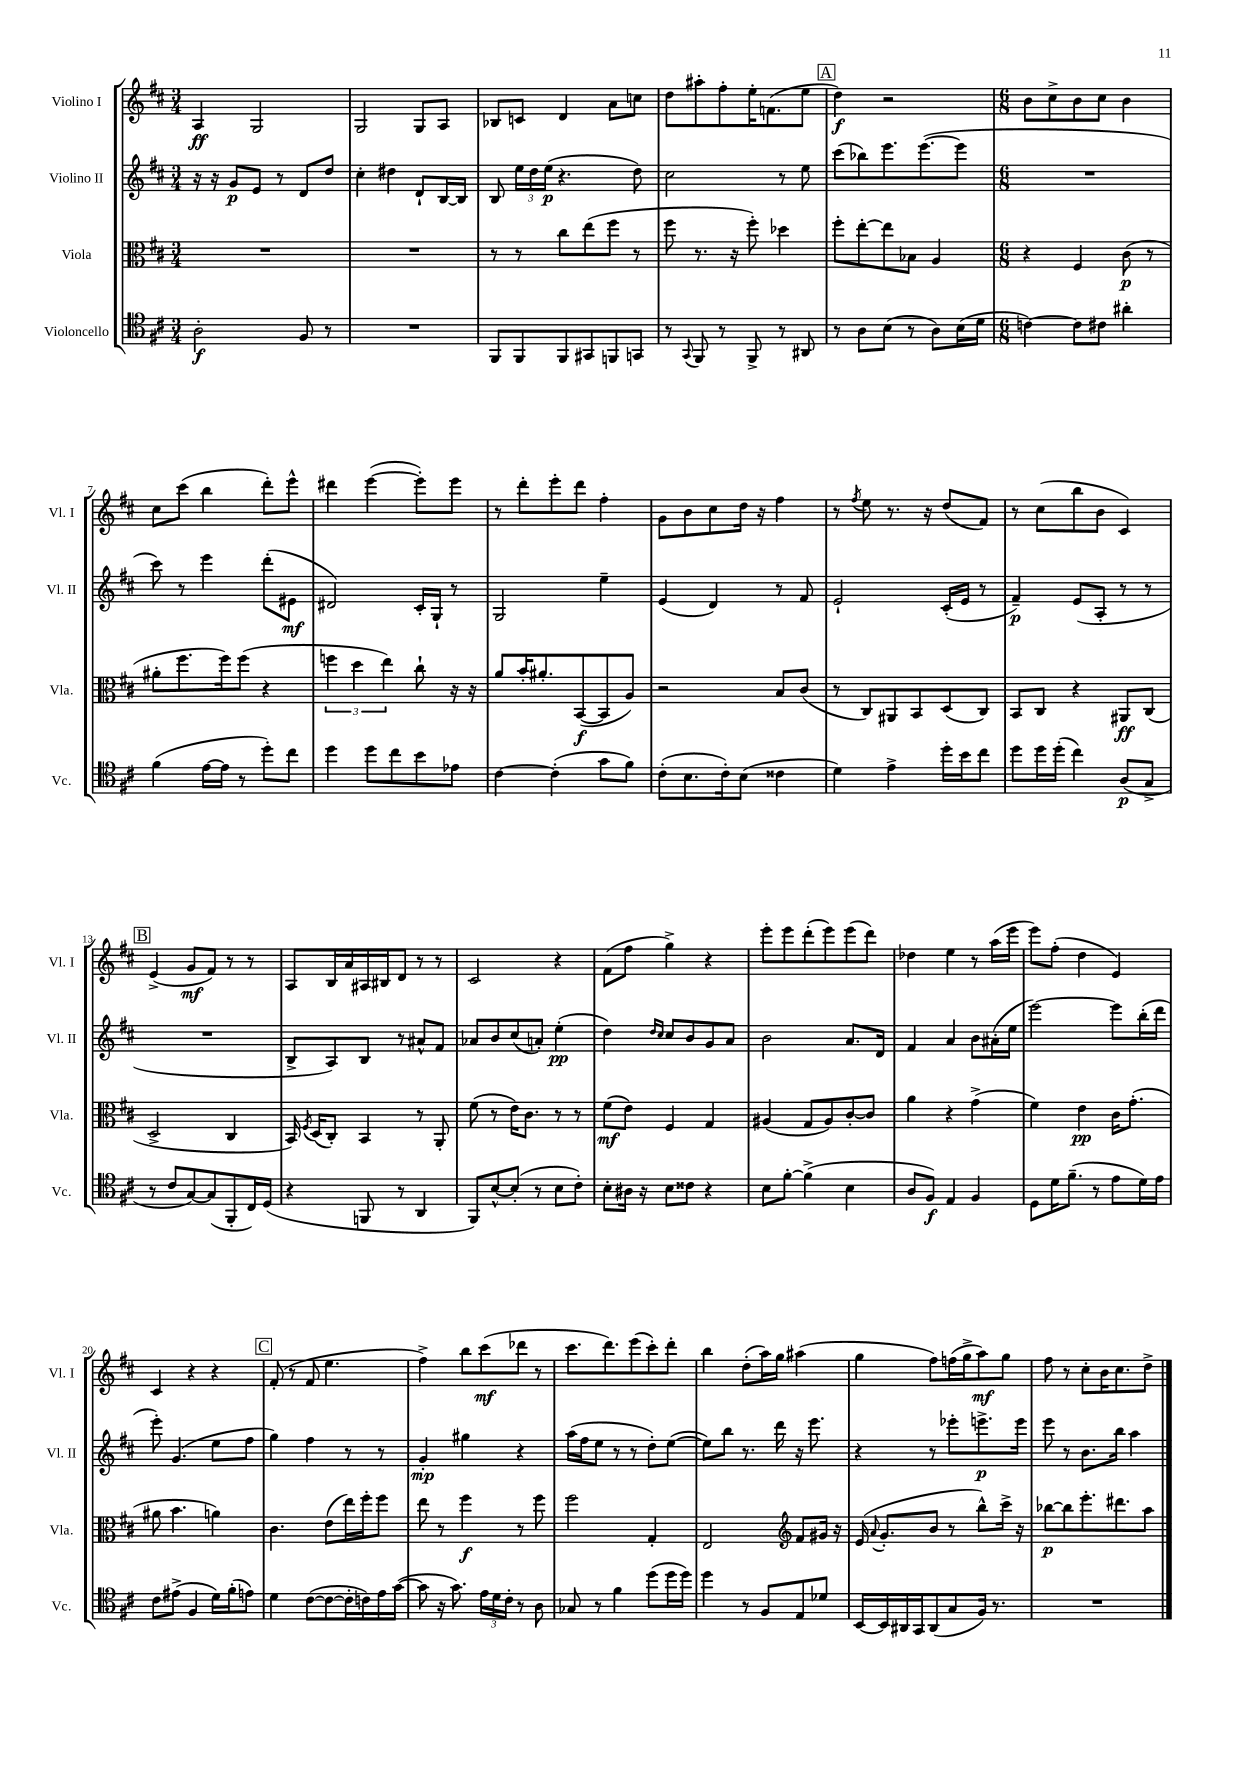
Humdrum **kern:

**kern	**kern	**kern	**kern
*staff4	*staff3	*staff2	*staff1
*clefC4	*clefC3	*clefG2	*clefG2
*k[f#c#]	*k[f#c#]	*k[f#c#]	*k[f#c#]
*M3/4	*M3/4	*M3/4	*M3/4
2A'\	2.r	16r	4A/
.	.	16r	.
.	.	8g/L	.
.	.	8e/J	2G/
.	.	8r	.
8F#/	.	8d/L	.
8r	.	8dd/J	.
=	=	=	=
2.r	2.r	4cc#'\	2G/
.	.	4dd#\	.
.	.	8d`/L	8G/L
.	.	[16B/L	8A/J
.	.	16B/]JJ	.
=	=	=	=
8FF#/L	8r	8B/	8B-/L
8FF#/	8r	24ee\LL	8c/J
.	.	24dd\	.
.	.	(24ee\JJ	.
8FF#/	8cc#\L	4.r	4d/
8GG#/	(8ee\	.	.
8FF/	8ff#\J	.	8a\L
8GG/J	8r	8dd\)	8cc\J
=	=	=	=
8r	8ff#\	2cc#\	8dd\L
8qqGG/	.	.	.
8FF#/	8.r	.	8aa#'\
8r	.	.	8ff#'\
.	16r	.	.
8FF#^/	8ff#'\)	.	16ee'\K
.	.	.	(8.f\
8r	4dd-\	8r	.
8AA#/	.	8ee\	8ee\J
=	=	=	=
8r	8ff#'\L	(8ccc#\L	4dd\)
8A\L	[8ee'\	8bb-\)	.
(8B\J	8ee\]	8.eee\	2r
8r	8B-\J	.	.
.	.	([8.eee\	.
8A\L)	4A/	.	.
(16B\L	.	8eee\]J	.
16d\JJ	.	.	.
=	=	=	=
*M6/8	*M6/8	*M6/8	*M6/8
[4c\)	4r	2.r	8b\L
.	.	.	8cc#^\
8c\]L	4F#/	.	8b\
8c#\J	.	.	8cc#\J
4a#'\	(8c#\	.	4b\
.	8r	.	.
=	=	=	=
(4f#\	8a#'\L	8ccc#\)	8cc#\L
.	8.ff#\	8r	(8ccc#\J
[16e\LL	.	4eee\	4bb\
16e\]JJ	16ff#\k)	.	.
8r	(8ff#\J	.	.
8dd'\L)	4r	(8ddd'\L	8ddd'\L)
8cc#\J	.	8e#\J	8eee^^\J
=	=	=	=
4dd\	6ff\	2d#/)	4ddd#\
.	6dd\	.	.
8dd\L	.	.	([4eee\
.	6ee\)	.	.
8cc#\	.	.	.
8b\	8cc#`\	16c#'/LL	8eee'\]L)
.	.	16G`/JJ	.
8e-\J	16r	8r	8eee\J
.	16r	.	.
=	=	=	=
[4c#\	8a/L	2G/	8r
.	16b'/K	.	8ddd'\L
.	8.a#'/	.	.
(4c#'\]	.	.	8eee'\
.	([8BB/	.	8ddd\J
8g\L	8BB/]	4ee~\	4ff#'\
8f#\J)	8A/J)	.	.
=	=	=	=
(8c#'\L	2r	(4e/	8g\L
8.B\	.	.	8b\
.	.	4d/)	8cc#\
16c#'\k)	.	.	.
(8B\J	.	.	16dd\Jk
.	.	.	16r
4c##\	8B/L	8r	4ff#\
.	(8c#/J	8f#/	.
=	=	=	=
4d\)	8r	2e`/	8r
.	.	.	8qff#/
.	8C#/L)	.	8ee\
4e^\	8AA#/	.	8.r
.	8BB/	.	.
.	.	.	16r
16dd'\LL	(8D/	(16c#'/LL	(8dd/L
16b\J	.	16e/JJ	.
8cc#\J	8C#/J)	8r	8f#/J)
=	=	=	=
8dd\L	8BB/L	4f#~/)	8r
16dd\L	8C#/J	.	(8cc#\L
(16dd'\JJ	.	.	.
4cc#\)	4r	(8e/L	8bb\
.	.	8A'/J	8b\J
(8A/L	8AA#/L	8r	4c#/)
8G^/J	(8C#/J	8r	.
=	=	=	=
8r	2D^/	2.r	(4e^/
8c#/L	.	.	.
[8G/)	.	.	8g/L
(8G/]	.	.	8f#/J)
8FF#'/	4C#/	.	8r
16C#/L)	.	.	8r
(16D/JJ	.	.	.
=	=	=	=
4r	16BB/)	8B^/L	8A/L
.	8qF#/	.	.
.	(16D/LK	.	.
.	8C#'/J)	8A/)	16B/L
.	.	.	16a/
8FF/	4BB/	8B/J	16A#/
.	.	.	16B#/J
8r	.	8r	8d/J
4AA/	8r	8a#^^/L	8r
.	8AA'/	8f#/J	8r
=	=	=	=
8FF#/L)	(8f#\	8a-/L	2c#/
[8B^^/	8r	8b/	.
(8B'/]J	16e\LK)	(8cc#/	.
.	8.c#\J	.	.
8r	.	8a'/J)	.
8B\L	8r	(4ee'\	4r
8c#'\J)	8r	.	.
=	=	=	=
8B'\L	(8f#\L	4dd\)	(8f#\L
16A#\Jk	8e\J)	.	8ff#\J
16r	.	.	.
.	.	16qqdd/LL	.
.	.	16qqcc#/JJ	.
8B\L	4F#/	8cc#/L	4gg^\)
8c##\J	.	8b/	.
4r	4G/	8g/	4r
.	.	8a/J	.
=	=	=	=
8B\L	(4A#/	2b\	8eee'\L
[8f#'\J	.	.	8eee\
(4f#^\]	8G/L	.	(8ddd'\
.	8A#/)	.	8eee\)
4B\	[8c#'/	8.a/L	(8eee\
.	8c#/]J	.	8ddd\J)
.	.	16d/Jk	.
=	=	=	=
8A/L	4a\	4f#/	4dd-\
8F#/J)	.	.	.
4E/	4r	4a/	4ee\
4F#/	(4g^\	8b\L	8r
.	.	(16a#'\L	(16aa\LL
.	.	16ee\JJ	16eee\JJ
=	=	=	=
8D\L	4f#\)	[2eee\)	8eee\L)
16d\K	.	.	(8ff#'\J
(8.f#~\J	.	.	.
.	4e\	.	4dd\
8r	.	.	.
8e\L	16c#\LK	8eee\]L	4e/)
.	(8.g'\J	.	.
16d\L)	.	(16bb'\L	.
16e\JJ	.	16ddd\JJ	.
=	=	=	=
8c#\L	8a#\	8eee'\)	4c#/
(8e#^\J	4.b\	(4.g/	.
4F#/	.	.	4r
16d\LL)	4a\)	8ee\L	4r
(16f#'\J	.	.	.
8e\J)	.	8ff#\J	.
=	=	=	=
4d\	4.c#\	4gg\)	(8f#'/
.	.	.	8r
([8c#\L	.	4ff#\	8f#/
8c#\_	(8e\L	.	4.ee\
16c#'\]L	16ee\L)	8r	.
16c\)	16ff#'\J	.	.
16e\	8ff#\J	8r	.
([16g\JJ	.	.	.
=	=	=	=
8g\]	8ee\	4g'/	4ff#^\)
16r	8r	.	.
8.g\)	.	.	.
.	4ff#\	4gg#\	8bb\L
24e\LL	.	.	(8ccc#\
24d\	.	.	.
24c#'\JJ	.	.	.
8r	8r	4r	8ddd-\J
8A\	8ff#\	.	8r
=	=	=	=
8G-/	2ff#\	(16aa\LL	8.ccc#\L
.	.	16ff#\J	.
8r	.	8ee\J	.
.	.	.	8.ddd\)
4f#\	.	8r	.
.	.	8r	(8eee\
(8dd\L	4G'/	8dd'\L)	8ccc#'\)
16dd\L	.	([8ee\J	8ddd'\J
16dd\JJ)	.	.	.
=	=	=	=
4dd\	2E/	8ee\]L)	4bb\
.	.	8bb\J	.
8r	.	8.r	(8dd'\L
8F#/L	.	.	16aa\L)
.	.	16ddd\	16gg\JJ
*	*clefG2	*	*
8E/	8f#/L	16r	(4aa#\
.	.	8.eee\	.
8d-/J	16g#/Jk	.	.
.	16r	.	.
=	=	=	=
[16BB/LL	(16e/	4r	4gg\
.	8qqa/	.	.
16BB/]	8.g'/L	.	.
16AA#/	.	.	.
16GG/J	.	.	.
(8AA#/	8b/J	8r	8ff#\L)
8G/	8r	8eee-'\L	(16ff\L
.	.	.	16gg^\J
16F#/Jk)	8bb^^\L)	8.eee^\	8aa\)
8.r	.	.	.
.	16ccc#^\Jk	.	8gg\J
.	16r	16eee\Jk	.
=	=	=	=
2.r	[8bb-\L	8eee\	8ff#\
.	8bb-\]	8r	8r
.	8.eee'\	8.b\L	8cc#'\L
.	.	.	16b\K
.	8.ddd#\	16bb\Jk	8.cc#\
.	.	4aa\	.
.	8aa\J	.	8dd^\J
==	==	==	==
*-	*-	*-	*-
